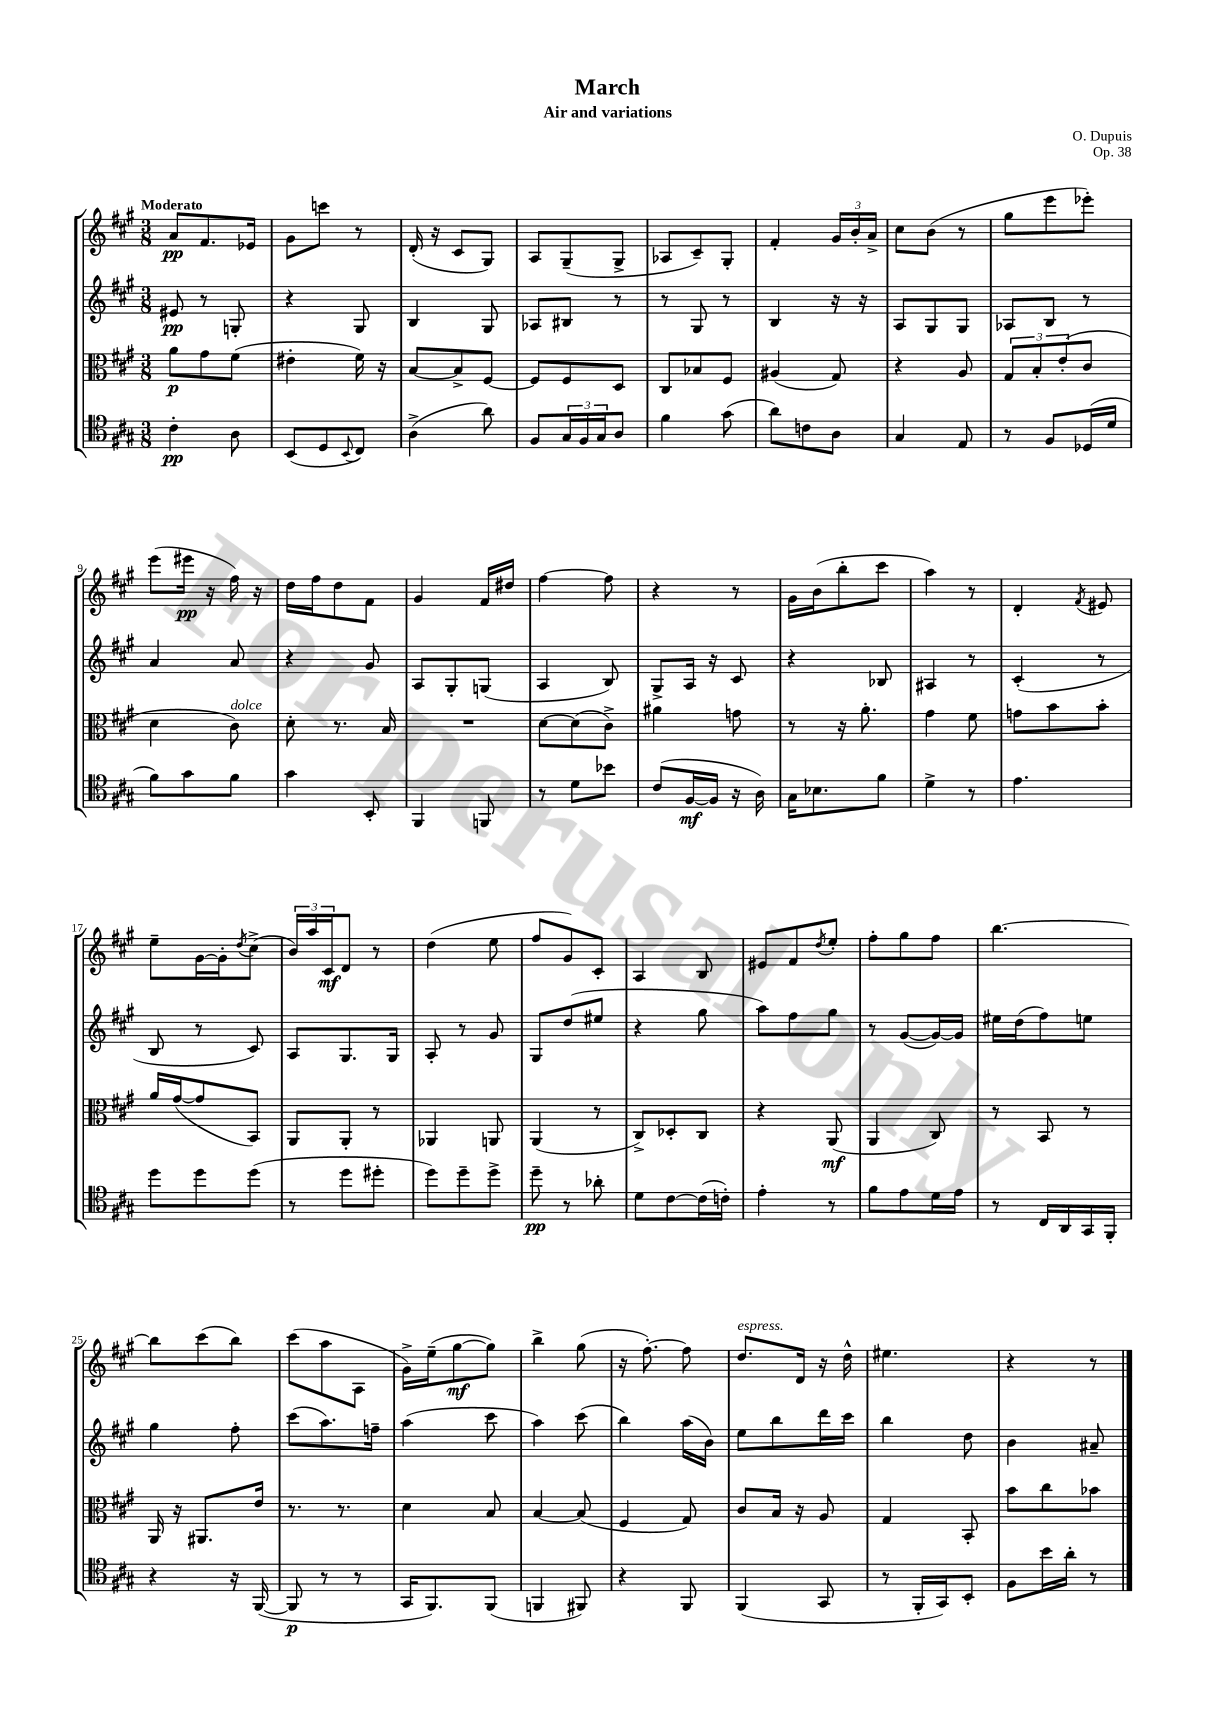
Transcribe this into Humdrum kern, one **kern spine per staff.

**kern	**dynam	**kern	**dynam	**kern	**dynam	**kern	**dynam
*part4	*part4	*part3	*part3	*part2	*part2	*part1	*part1
*staff4	*staff4	*staff3	*staff3	*staff2	*staff2	*staff1	*staff1
*clefC4	*	*clefC3	*	*clefG2	*	*clefG2	*
*k[f#c#g#]	*	*k[f#c#g#]	*	*k[f#c#g#]	*	*k[f#c#g#]	*
*M3/8	*	*M3/8	*	*M3/8	*	*M3/8	*
=1	=1	=1	=1	=1	=1	=1	=1
!	!	!	!	!	!	!LO:TX:a:B:t=Moderato	!
4c#'\	pp	8a\L	p	8e#X/	pp	8a/L	pp
.	.	8g#\	.	8r	.	8.f#/	.
8A\	.	(8f#\J	.	8Gn'/	.	.	.
.	.	.	.	.	.	16e-X/Jk	.
=2	=2	=2	=2	=2	=2	=2	=2
(8BB/L	.	4e#X'\	.	4r	.	8g#\L	.
8D/	.	.	.	.	.	8cccn\J	.
8qqBB/	.	.	.	.	.	.	.
8C#/J)	.	16f#\)	.	8G#/	.	8r	.
.	.	16r	.	.	.	.	.
=3	=3	=3	=3	=3	=3	=3	=3
(4A^\	.	[8B/L	.	4B/	.	(16d'/	.
.	.	.	.	.	.	16r	.
.	.	8B^/]	.	.	.	8c#/L	.
8a\)	.	[8F#/J	.	8G#/	.	8G#/J)	.
=4	=4	=4	=4	=4	=4	=4	=4
8F#/L	.	8F#/L]	.	8A-X/L	.	8A/L	.
24G#/L	.	8F#/	.	8B#X/J	.	(8G#~/	.
24F#/	.	.	.	.	.	.	.
24G#/J	.	.	.	.	.	.	.
8A/J	.	8D/J	.	8r	.	8G#^/J	.
=5	=5	=5	=5	=5	=5	=5	=5
4f#\	.	8C#/L	.	8r	.	8A-X/L	.
.	.	8B-X/	.	8G#/	.	8c#~/)	.
(8g#\	.	8F#/J	.	8r	.	8G#'/J	.
=6	=6	=6	=6	=6	=6	=6	=6
8a\L)	.	(4A#X/	.	4B/	.	4f#'/	.
8cn\	.	.	.	.	.	.	.
8A\J	.	8G#/)	.	16r	.	24g#/LL	.
.	.	.	.	.	.	24b'/	.
.	.	.	.	16r	.	.	.
.	.	.	.	.	.	24a^/JJ	.
=7	=7	=7	=7	=7	=7	=7	=7
4G#/	.	4r	.	8A/L	.	8cc#\L	.
.	.	.	.	8G#/	.	(8b\J	.
8E/	.	8A/	.	8G#/J	.	8r	.
=8	=8	=8	=8	=8	=8	=8	=8
8r	.	12G#/L	.	8A-X/L	.	8gg#\L	.
.	.	12B'/	.	.	.	.	.
8F#/L	.	.	.	8B/J	.	8eee\	.
.	.	(12e'/	.	.	.	.	.
(16D-X/L	.	8c#/J	.	8r	.	8eee-X'\J)	.
16d/JJ	.	.	.	.	.	.	.
!!LO:LB:g=z
=9	=9	=9	=9	=9	=9	=9	=9
8f#\L)	.	4d\	.	4a/	.	(8eee\L	.
8g#\	.	.	.	.	.	16eee#X\Jk	pp
.	.	.	.	.	.	16r	.
!	!	!LO:TX:a:i:t=dolce	!	!	!	!	!
8f#\J	.	8c#\)	.	8a/	.	16ff#\)	.
.	.	.	.	.	.	16r	.
=10	=10	=10	=10	=10	=10	=10	=10
4g#\	.	8d'\	.	4r	.	16dd\LL	.
.	.	.	.	.	.	16ff#\J	.
.	.	8.r	.	.	.	8dd\	.
8BB'/	.	.	.	8g#/	.	8f#\J	.
.	.	16B/	.	.	.	.	.
=11	=11	=11	=11	=11	=11	=11	=11
4FF#/	.	4.r	.	8A/L	.	4g#/	.
.	.	.	.	8G#'/	.	.	.
8FFn/	.	.	.	(8Gn/J	.	16f#/LL	.
.	.	.	.	.	.	16dd#X/JJ	.
=12	=12	=12	=12	=12	=12	=12	=12
8r	.	[8d\L	.	4A/	.	[4ff#\	.
8d\L	.	(8d\]	.	.	.	.	.
8b-X\J	.	8c#^\J)	.	8B/)	.	8ff#\]	.
=13	=13	=13	=13	=13	=13	=13	=13
(8c#/L	.	4a#X\	.	8G#^/L	.	4r	.
[16F#/L	mf	.	.	16A/Jk	.	.	.
16F#/JJ]	.	.	.	16r	.	.	.
16r	.	8gn\	.	8c#/	.	8r	.
16A\)	.	.	.	.	.	.	.
=14	=14	=14	=14	=14	=14	=14	=14
16G#\KL	.	8r	.	4r	.	16g#\LL	.
8.B-X\	.	.	.	.	.	(16b\J	.
.	.	16r	.	.	.	8bb'\	.
.	.	8.a'\	.	.	.	.	.
8f#\J	.	.	.	8B-X/	.	8ccc#\J	.
=15	=15	=15	=15	=15	=15	=15	=15
4d^\	.	4g#\	.	4A#X/	.	4aa\)	.
8r	.	8f#\	.	8r	.	8r	.
=16	=16	=16	=16	=16	=16	=16	=16
4.e\	.	8gn\L	.	(4c#'/	.	4d'/	.
.	.	8b\	.	.	.	.	.
.	.	.	.	.	.	8qf#/	.
.	.	8b'\J	.	8r	.	8e#X/	.
!!LO:LB:g=z
=17	=17	=17	=17	=17	=17	=17	=17
8dd\L	.	16a/LL	.	8B/	.	8ee~\L	.
.	.	([16g#/J	.	.	.	.	.
8dd\	.	8g#/]	.	8r	.	[16g#\L	.
.	.	.	.	.	.	16g#'\J]	.
.	.	.	.	.	.	8qdd/	.
(8dd\J	.	8BB/J)	.	8c#/)	.	(8cc#^\J	.
=18	=18	=18	=18	=18	=18	=18	=18
8r	.	8AA/L	.	8A/L	.	24b/LL)	.
.	.	.	.	.	.	24aa/	.
.	.	.	.	.	.	24c#/J	mf
8dd\L	.	8AA'/J	.	8.G#/	.	8d/J	.
8dd#X'\J	.	8r	.	.	.	8r	.
.	.	.	.	16G#/Jk	.	.	.
=19	=19	=19	=19	=19	=19	=19	=19
8dd\L)	.	4AA-X/	.	8A'/	.	(4dd\	.
8dd~\	.	.	.	8r	.	.	.
8dd^\J	.	8AAn/	.	8g#/	.	8ee\	.
=20	=20	=20	=20	=20	=20	=20	=20
8dd~\	pp	(4AA/	.	8G#/L	.	8ff#/L	.
8r	.	.	.	(8dd/	.	8g#/)	.
8a-X'\	.	8r	.	8ee#X/J	.	8c#'/J	.
=21	=21	=21	=21	=21	=21	=21	=21
8d\L	.	8C#^/L)	.	4r	.	4A/	.
[8c#\	.	8D-X'/	.	.	.	.	.
(16c#\L]	.	8C#/J	.	8gg#\	.	8B/	.
16cn'\JJ)	.	.	.	.	.	.	.
=22	=22	=22	=22	=22	=22	=22	=22
4e'\	.	4r	.	8aa\L)	.	8e#X/L	.
.	.	.	.	8ff#\	.	8f#/	.
.	.	.	.	.	.	8qdd/	.
8r	.	(8AA/	mf	8gg#\J	.	8ee'/J	.
=23	=23	=23	=23	=23	=23	=23	=23
8f#\L	.	4AA/	.	8r	.	8ff#'\L	.
8e\	.	.	.	([8g#/L	.	8gg#\	.
16d\L	.	8C#/)	.	16g#/L_)	.	8ff#\J	.
16e\JJ	.	.	.	16g#/JJ]	.	.	.
=24	=24	=24	=24	=24	=24	=24	=24
8r	.	8r	.	16ee#X\LL	.	[4.bb\	.
.	.	.	.	(16dd\J	.	.	.
16C#/LL	.	8BB/	.	8ff#\)	.	.	.
16AA/	.	.	.	.	.	.	.
16GG#/	.	8r	.	8een\J	.	.	.
16FF#'/JJ	.	.	.	.	.	.	.
!!LO:LB:g=z
=25	=25	=25	=25	=25	=25	=25	=25
4r	.	16AA/	.	4gg#\	.	8bb\L]	.
.	.	16r	.	.	.	.	.
.	.	8.AA#X/L	.	.	.	(8ccc#\	.
16r	.	.	.	8ff#'\	.	8bb\J)	.
([16FF#/	.	16e/Jk	.	.	.	.	.
=26	=26	=26	=26	=26	=26	=26	=26
8FF#/]	p	8.r	.	(8ccc#\L	.	(8ccc#\L	.
8r	.	.	.	8.aa\)	.	8aa\	.
.	.	8.r	.	.	.	.	.
8r	.	.	.	.	.	8A\J	.
.	.	.	.	16ffn~\Jk	.	.	.
=27	=27	=27	=27	=27	=27	=27	=27
16GG#/KL	.	4d\	.	(4aa\	.	16g#^\LL)	.
8.FF#/)	.	.	.	.	.	(16ee~\J	.
.	.	.	.	.	.	[8gg#\	mf
(8FF#/J	.	8B/	.	8ccc#\	.	8gg#\J])	.
=28	=28	=28	=28	=28	=28	=28	=28
4FFn/	.	[4B/	.	4aa\)	.	4bb^\	.
8FF#X/)	.	(8B/]	.	(8ccc#\	.	(8gg#\	.
=29	=29	=29	=29	=29	=29	=29	=29
4r	.	4F#/	.	4bb\)	.	16r	.
.	.	.	.	.	.	[8.ff#'\)	.
8FF#/	.	8G#/)	.	(16aa\LL	.	8ff#\]	.
.	.	.	.	16b\JJ)	.	.	.
=30	=30	=30	=30	=30	=30	=30	=30
!	!	!	!	!	!	!LO:TX:a:i:t=espress.	!
(4FF#/	.	8c#/L	.	8ee\L	.	8.dd/L	.
.	.	16B/Jk	.	8bb\	.	.	.
.	.	16r	.	.	.	16d/Jk	.
8GG#/	.	8A/	.	16ddd\L	.	16r	.
.	.	.	.	16ccc#\JJ	.	16dd^^\	.
=31	=31	=31	=31	=31	=31	=31	=31
8r	.	4G#/	.	4bb\	.	4.ee#X\	.
16FF#'/LL	.	.	.	.	.	.	.
16GG#/J)	.	.	.	.	.	.	.
8BB'/J	.	8BB'/	.	8dd\	.	.	.
=32	=32	=32	=32	=32	=32	=32	=32
8F#\L	.	8b\L	.	4b\	.	4r	.
16b\L	.	8cc#\	.	.	.	.	.
16a'\JJ	.	.	.	.	.	.	.
8r	.	8b-X\J	.	8a#X~/	.	8r	.
==	==	==	==	==	==	==	==
*-	*-	*-	*-	*-	*-	*-	*-
